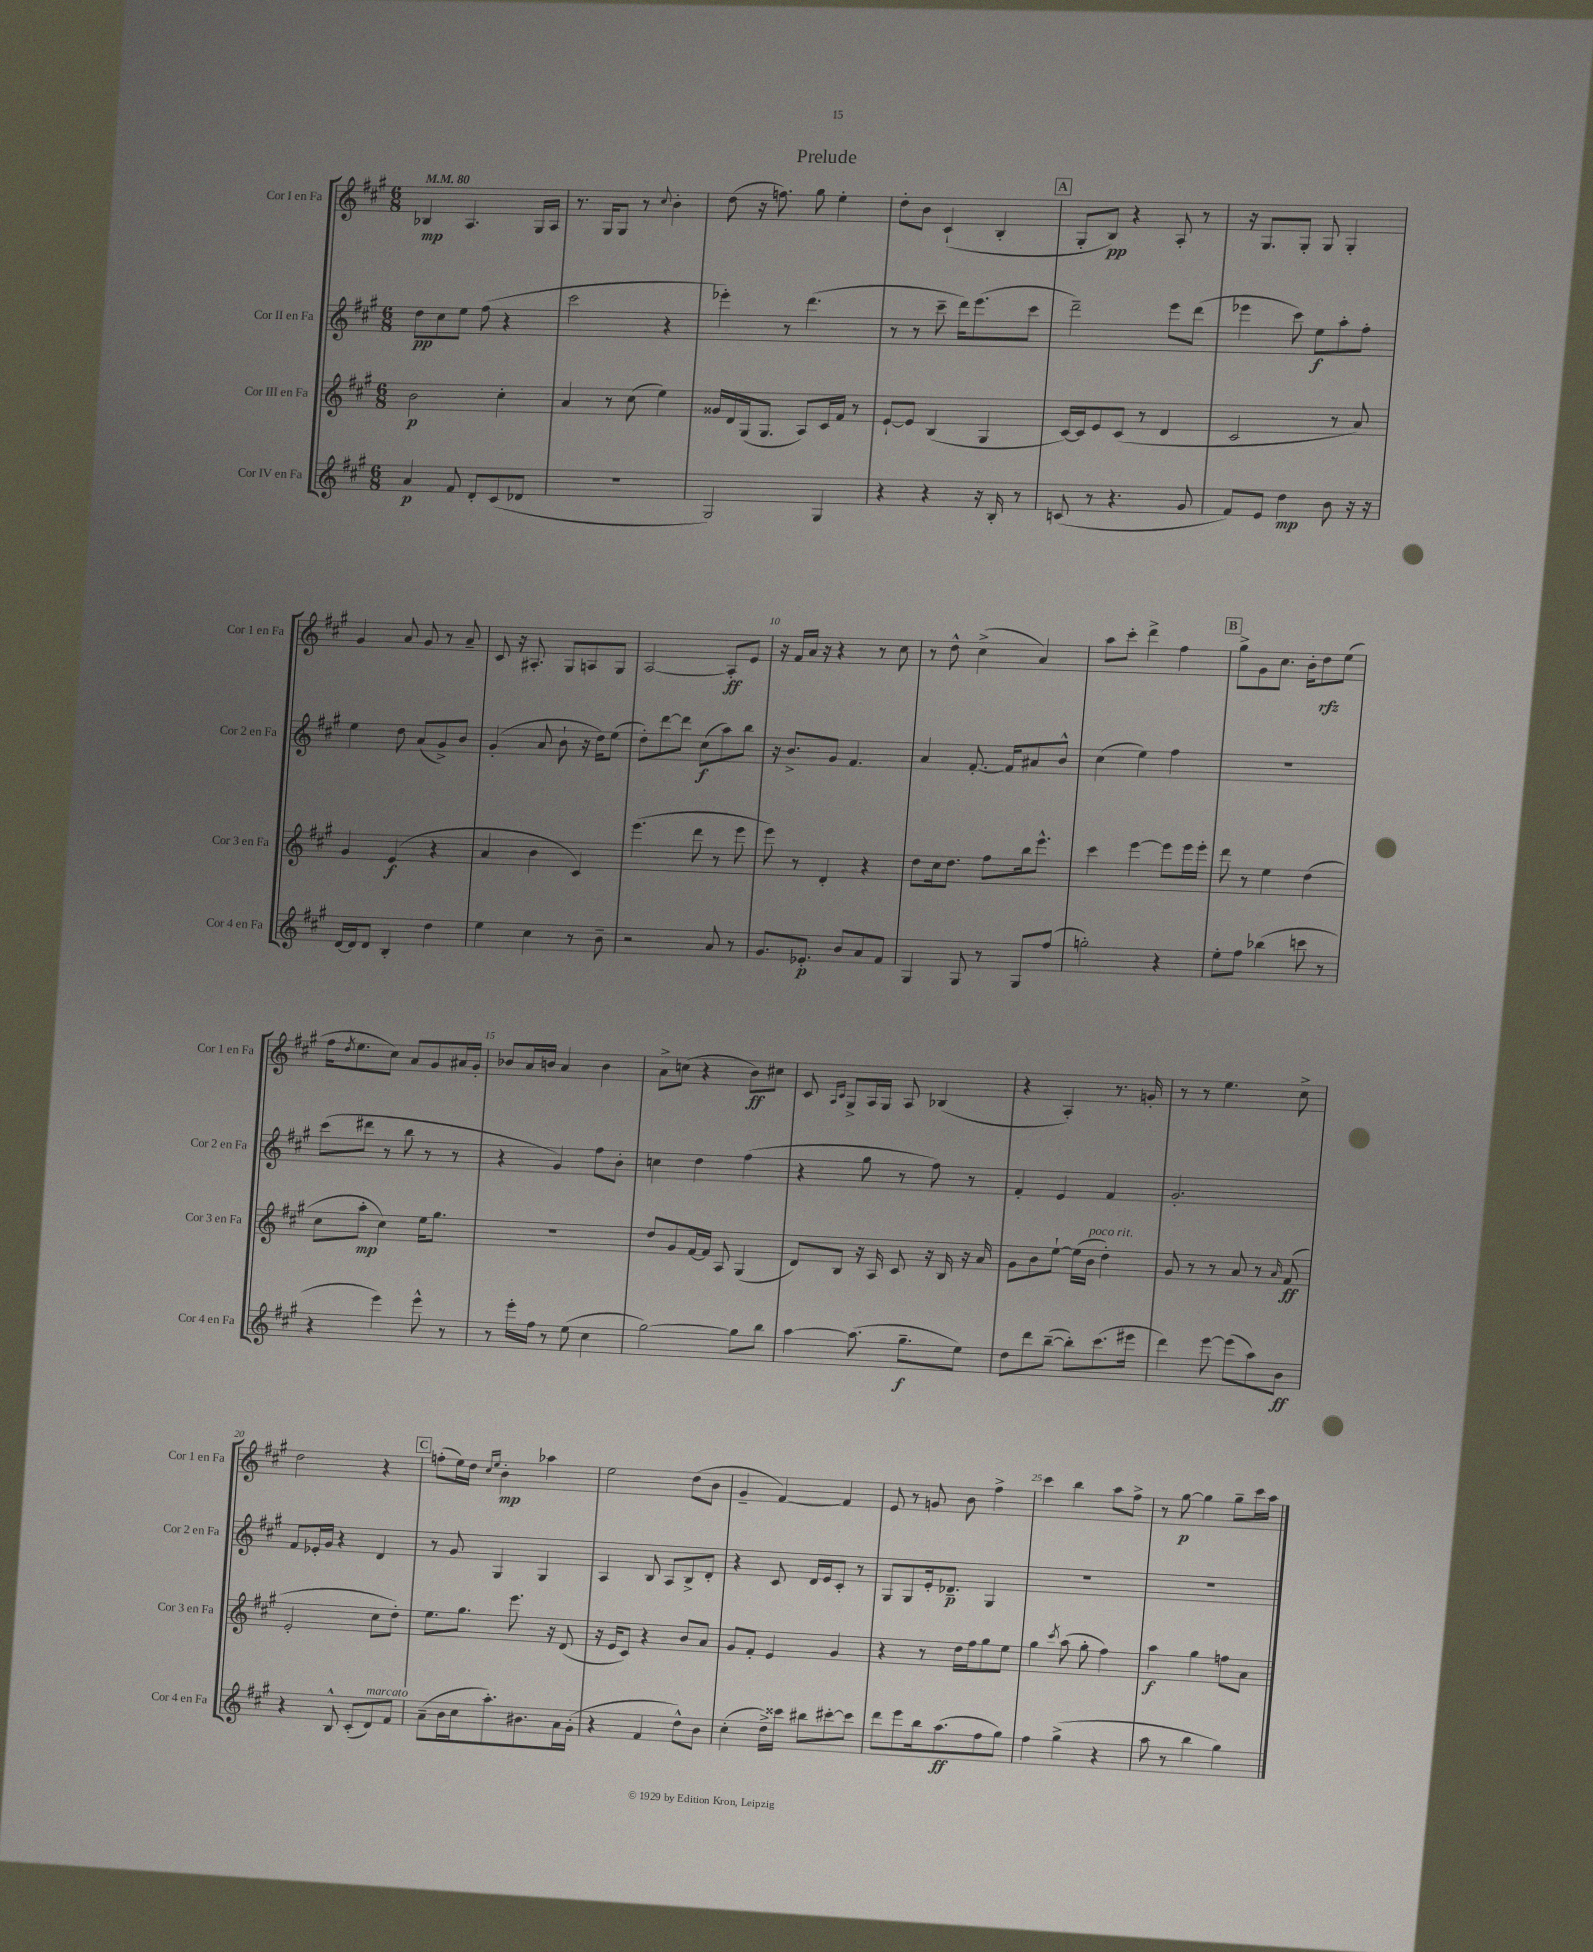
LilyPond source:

\header { title = "Prelude" }
<<
\new StaffGroup <<
\new Staff = "s0" \with { instrumentName = "Cor I en Fa" shortInstrumentName = "Cor 1 en Fa" } {
    \clef treble \key a \major \numericTimeSignature \time 6/8 \tempo 4 = 80
    bes4\mp a4. gis16 a16 |
    r8. gis16 gis8 r8 \appoggiatura { cis''8 } b'4-. |
    d''8( r16 f''8.) gis''8 e''4-. |
    d''8-. b'8 cis'4-!( b4-. |
    \mark \markup { \box "A" } gis8-. b8\pp) r4 a8-. r8 |
    r16 gis8. gis8-. gis8 gis4-. |
    gis'4 a'8 gis'8 r8 a'8-- |
    cis'8 r16 ais8.-. gis8 a8 gis8 |
    a2~ a8-.\ff e'8 |
    r16 fis'16 a'16 r16 r4 r8 cis''8 |
    r8 d''8-^ cis''4->( a'4) |
    a''8 cis'''8-. d'''4-> fis''4 |
    \mark \markup { \box "B" } gis''8-> gis'8 cis''8. b'16-. d''8\rfz e''8( |
    fis''16 \acciaccatura { d''8 } e''8. cis''8) a'8 gis'8 ais'16 gis'16-. |
    bes'8 a'16 b'16 a'4 b'4 |
    a'8-> c''8( r4 b'8\ff) cis''8 |
    cis'8 \grace { a16 cis'16 } gis8-> a16 gis16 a8 bes4( |
    r4 a4-.) r8. g'16-. |
    r8 r8 e''4. cis''8-> |
    d''2 r4 |
    \mark \markup { \box "C" } f''8-.( e''16) d''16 \grace { cis''16 e''16 } b'4-.\mp aes''4 |
    e''2 d''8( b'8 |
    gis'4-- fis'4~) fis'4 |
    e'8 r8 g'8 b'8 fis''4-> |
    cis'''4 b''4 a''8 fis''8-> |
    r8 gis''8~\p gis''4 gis''8-- cis'''16 a''16 \bar "|." |
}
\new Staff = "s1" \with { instrumentName = "Cor II en Fa" shortInstrumentName = "Cor 2 en Fa" } {
    \clef treble \key a \major \numericTimeSignature \time 6/8
    d''8\pp cis''8 e''8 fis''8( r4 |
    cis'''2 r4 |
    ees'''4-.) r8 d'''4.( |
    r8 r8 cis'''8-- d'''16) e'''8.( cis'''8 |
    \mark \markup { \box "A" } d'''2--) e'''8 d'''8( |
    ees'''4 cis'''8) e''8\f a''8-. fis''8-. |
    e''4 d''8 a'8( gis'8->) b'8 |
    gis'4-.( a'8 b'8-! r16 d''16) e''8( |
    d''8-.) d'''8~ d'''8 cis''8\f( a''8) b''8 |
    r16 b'8.-> gis'8 fis'4. |
    a'4 fis'8.~-. fis'16 ais'8 b'8-^ |
    cis''4( e''4) fis''4 |
    \mark \markup { \box "B" } R2. |
    cis'''8( dis'''8 r8 b''8 r8 r8 |
    r4 gis'4) fis''8 b'8-. |
    c''4 d''4 fis''4( |
    r4 gis''8 r8 fis''8) r8 |
    fis'4-. e'4 fis'4 |
    gis'2.-. |
    fis'8 ees'16-. gis'16 r4 d'4 |
    \mark \markup { \box "C" } r8 gis'8 gis4 gis4 |
    a4 b8 a8 b8-> d'8-. |
    r4 cis'8 d'16 e'16 cis'8-. r8 |
    gis8 gis8 e'16-. des'8.--\p gis4 |
    R2. |
    R2. \bar "|." |
}
\new Staff = "s2" \with { instrumentName = "Cor III en Fa" shortInstrumentName = "Cor 3 en Fa" } {
    \clef treble \key a \major \numericTimeSignature \time 6/8
    b'2\p cis''4-. |
    a'4 r8 cis''8( e''4) |
    gisis'16 d'16 gis16( gis8. a8) cis'16 fis'16 r8 |
    e'8~-! e'8 b4( gis4 |
    \mark \markup { \box "A" } cis'16~) cis'16 e'8 cis'8( r8 d'4 |
    cis'2 r8 a'8) |
    gis'4 e'4\f( r4 |
    a'4 b'4 cis'4) |
    e'''4.( d'''8 r8 e'''8 |
    e'''8) r8 d'4-. r4 |
    d''8 cis''16 d''8. fis''8 b''16 e'''8.-^ |
    cis'''4 e'''4~ e'''8 e'''16 e'''16-. |
    \mark \markup { \box "B" } d'''8 r8 e''4 d''4( |
    cis''8 a''8-.\mp cis''4) e''16 gis''8. |
    R2. |
    d''8 gis'8 fis'16~ fis'16 a8 gis4( |
    d'8) b8 r16 a16 cis'8 r16 b16 r16 a'16 |
    gis'8 b'8 e''8~-! e''16( b'16^\markup { \italic "poco rit." } d''4-.) |
    gis'8 r8 r8 a'8 r8 \grace { a'16 } fis'8\ff( |
    e'2-. cis''8 d''8-.) |
    \mark \markup { \box "C" } e''8. gis''8. e'''8. r16 d'8( |
    r16 e'16 cis'8) r4 b'8 a'8 |
    gis'8 fis'8-. e'4 gis'4 |
    r4 r8 d''16 fis''16 gis''8 e''8 |
    gis''4 \acciaccatura { cis'''8 } a''8( gis''8-. fis''4) |
    a''4\f gis''4 f''8 a'8 \bar "|." |
}
\new Staff = "s3" \with { instrumentName = "Cor IV en Fa" shortInstrumentName = "Cor 4 en Fa" } {
    \clef treble \key a \major \numericTimeSignature \time 6/8
    a'4\p fis'8 d'8-. cis'8( des'8 |
    R2. |
    gis2) gis4 |
    r4 r4 r16 b16-. r8 |
    \mark \markup { \box "A" } c'8( r8 r4. gis'8 |
    fis'8) e'8 d''4\mp b'8 r16 r16 |
    d'16~ d'16 d'8 b4-. d''4 |
    e''4 cis''4 r8 b'8-- |
    r2 a'8 r8 |
    gis'8. ees'8.-.\p b'8 a'8 fis'8 |
    gis4 gis8 r8 gis8 fis''8( |
    g''2-.) r4 |
    \mark \markup { \box "B" } e''8-. fis''8 bes''4( c'''8 r8 |
    r4 e'''4) e'''8-^ r8 |
    r8 e'''16-. fis''16 r8 e''8( cis''4 |
    gis''2~) gis''8 b''8 |
    a''4~ a''8.( gis''8.--\f e''8) |
    d''8 d'''8 b''8~--( b''8-.) cis'''8.( eis'''16 |
    d'''4) e'''8~ e'''8( a''8) b'8\ff |
    r4 b8-^ cis'8-.( d'8^\markup { \italic "marcato" }) fis'8 |
    \mark \markup { \box "C" } a'8--( b'16 cis''16 a''8.-.) bis'8. a'16 gis'16-.( |
    r4 fis'4 d''8-^) b'8 |
    cis''4-.( d''16->) cisis'''16 bis''8 cis'''8~-. cis'''8 |
    d'''8 e'''8 b''16 a''8.\ff( fis''8 gis''8) |
    fis''4 gis''4->( r4 |
    a''8 r8 b''4 gis''4) \bar "|." |
}
>>
>>
\layout { \context { \Score \override BarNumber.break-visibility = ##(#f #t #t) barNumberVisibility = #(every-nth-bar-number-visible 5) } }
